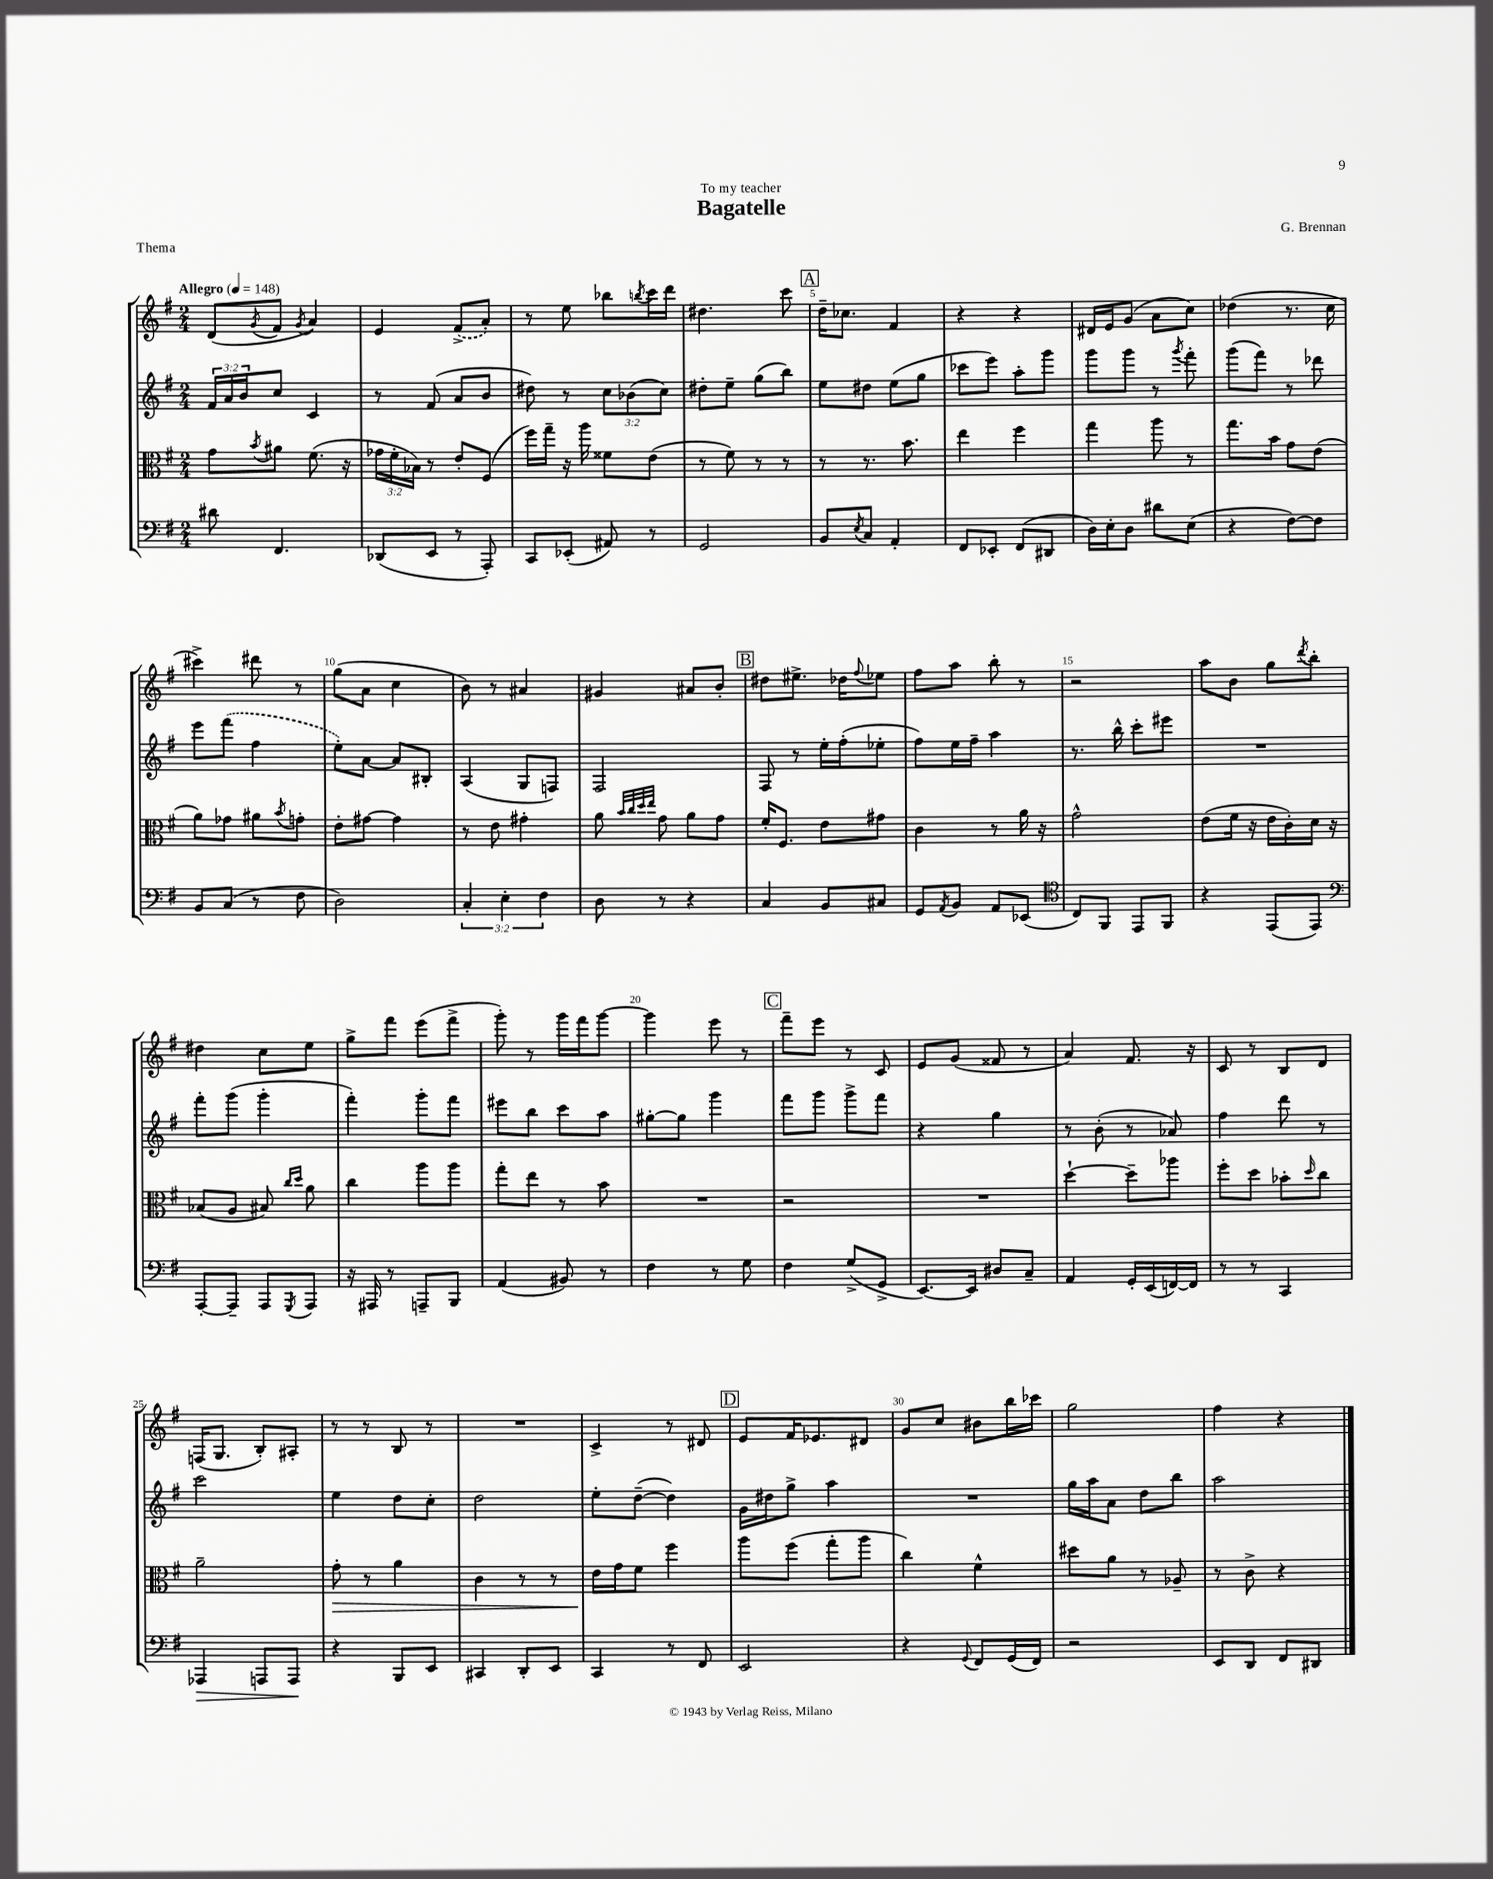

**kern	**kern	**kern	**kern
*staff4	*staff3	*staff2	*staff1
*clefF4	*clefC3	*clefG2	*clefG2
*k[f#]	*k[f#]	*k[f#]	*k[f#]
*M2/4	*M2/4	*M2/4	*M2/4
*MM148	*MM148	*MM148	*MM148
8d#\	8g\L	24f#/LL	(8d/L
.	.	24a/	.
.	.	24b/J	.
.	8qb/	.	8qg/
4.FF#/	8a#\J	8cc/J	8f#/J
.	.	.	8qg/
.	(8.f#\	4c/	4a/)
.	16r	.	.
=	=	=	=
(8DD-/L	24g-\LL	8r	4e/
.	24f#'\	.	.
.	24B-\JJ)	.	.
8EE/J	8r	(8f#/	.
8r	8e'/L	8a/L	(8f#^/L
8AAA'/)	(8F#/J	8b/J	8a'/J)
=	=	=	=
8CC/L	16ff#\LL)	8dd#\)	8r
.	16gg~\JJ	.	.
(8EE-'/J	16r	8r	8ee\
.	16aa\	.	.
8AA#/)	8f##\L	12cc\L	8bb-\L
.	.	(12b-\	.
.	.	.	8qbb/
8r	(8e\J	.	16ccc\L
.	.	12cc\J)	.
.	.	.	16ddd\JJ
=	=	=	=
2GG/	8r	8dd#'\L	4.dd#\
.	8f#\)	8ee~\J	.
.	8r	(8gg\L	.
.	8r	8bb\J)	8ccc\
=	=	=	=
8BB/L	8r	8ee\L	16dd~\LK
.	.	.	8.cc-\J
8qE/	.	.	.
8C/J	8.r	8dd#\J	.
4AA'/	.	(8ee\L	4f#/
.	8.b\	.	.
.	.	8gg\J	.
=	=	=	=
8FF#/L	4ee\	8ccc-\L	4r
8EE-'/J	.	8eee\J)	.
(8FF#/L	4ff#\	8aa'\L	4r
8DD#/J	.	8ggg\J	.
=	=	=	=
16D\LL)	4gg\	8ggg\L	16d#/LL
16E'\J	.	.	16e/J
8D\J	.	8ggg\J	(8g/J
8d#\L	8aa\	8r	8a\L
.	.	8qggg/	.
(8E\J	8r	8fff#'\	8cc\J)
=	=	=	=
4r	8.gg\L	(8ggg\L	(4dd-\
.	.	8fff#\J)	.
.	16b\Jk	.	.
[8F#\L)	8g\L	8r	8.r
8F#\]J	(8e\J	8ddd-\	.
.	.	.	16cc\
=	=	=	=
8BB/L	8a\L)	8eee\L	4ccc#^\)
(8C/J	8g-\J	(8fff#\J	.
8r	8a#\L	4ff#\	8ddd#\
.	8qb/	.	.
8F#\	8g'\J	.	8r
=	=	=	=
2D\)	8e'\L	8ee'\L)	(8gg\L
.	[8g#\J	[8a\J	8a\J
.	4g#\]	8a/]L	4cc\
.	.	8B#'/J	.
=	=	=	=
6C'/	8r	(4A/	8b\)
.	8e\	.	8r
6E'\	.	.	.
.	4g#'\	8G/L	4a#/
6F#\	.	.	.
.	.	8F/J)	.
=	=	=	=
8D\	8a\	2F#/	4g#/
.	32qqb/LLL	.	.
.	32qqcc/	.	.
.	32qqdd/	.	.
.	32qqee/JJJ	.	.
8r	8g\	.	.
4r	8a\L	.	8a#/L
.	8g\J	.	8b'/J
=	=	=	=
4C/	16f#'/LK	8F#/	8dd#\L
.	8.F#/J	.	.
.	.	8r	8.ee#^\J
8BB/L	8e\L	16ee'\LL	.
.	.	(16ff#'\J	16dd-\LK
.	.	.	8qqff#/
8C#/J	8g#\J	8ee-'\J	8ee-\J
=	=	=	=
8GG/L	4c\	8ff#\L)	8ff#\L
8qAA/	.	.	.
8BB/J	.	16ee\L	8aa\J
.	.	16ff#~\JJ	.
8AA/L	8r	4aa\	8bb'\
(8EE-/J	16a\	.	8r
.	16r	.	.
=	=	=	=
*clefC4	*	*	*
8C/L)	2g^^\	8.r	2r
8FF#/J	.	.	.
.	.	16bb^^\	.
8EE/L	.	8ccc'\L	.
8FF#/J	.	8eee#\J	.
=	=	=	=
4r	(8e\L	2r	8aa\L
.	16f#\Jk	.	8b\J
.	16r	.	.
(8EE/L	16e\LL	.	8gg\L
.	16c'\)	.	.
.	.	.	8qddd/
8EE/J)	16d\JJ	.	8bb'\J
.	16r	.	.
=	=	=	=
*clefF4	*	*	*
[8AAA'/L	(8B-/L	8fff#'\L	4dd#\
8AAA~/]J	8A/J	(8ggg\J	.
8AAA/L	8B#/)	4ggg'\	8cc\L
.	16qqcc/LL	.	.
8qGGG/	16qqdd/JJ	.	.
8AAA/J	8a\	.	8ee\J
=	=	=	=
16r	4cc\	4fff#'\)	8gg^\L
16AAA#/	.	.	.
8r	.	.	8fff#\J
8AAA~/L	8aa\L	8ggg'\L	(8eee\L
8BBB/J	8aa\J	8fff#\J	8fff#^\J
=	=	=	=
(4AA/	8gg'\L	8eee#\L	8ggg'\)
.	8ee\J	8bb\J	8r
8BB#/)	8r	8ccc\L	16ggg\LL
.	.	.	16fff#\J
8r	8b\	8aa\J	[8ggg\J
=	=	=	=
4F#\	2r	[8gg#'\L	4ggg\]
.	.	8gg#\]J	.
8r	.	4ggg\	8eee\
8G\	.	.	8r
=	=	=	=
4F#\	2r	8fff#\L	8fff#~\L
.	.	8ggg\J	8eee\J
(8G^/L	.	8ggg^\L	8r
8GG^/J	.	8fff#\J	8c/
=	=	=	=
[8.EE/L)	2r	4r	8e/L
.	.	.	(8g/J
16EE/]Jk	.	.	.
8D#/L	.	4gg\	8f##/
8C~/J	.	.	8r
=	=	=	=
4AA/	[4dd`\	8r	4a/)
.	.	(8b'\	.
16GG'/LL	8dd~\]L	8r	8.f#/
(16EE/	.	.	.
[16FF/)	8aa-\J	8a-/)	.
16FF/]JJ	.	.	16r
=	=	=	=
8r	8ff#'\L	4ff#\	8c/
8r	8dd\J	.	8r
4CC/	8b-'\L	8ddd\	8B/L
.	16qqdd/	.	.
.	8cc\J	8r	8d/J
=	=	=	=
4AAA-/	2a~\	2ccc\	(16F/LK
.	.	.	8.G/J
8AAA/L	.	.	8B'/L)
8AAA/J	.	.	8A#'/J
=	=	=	=
4r	8g'\	4ee\	8r
.	8r	.	8r
8BBB/L	4a\	8dd\L	8B/
8EE/J	.	8cc'\J	8r
=	=	=	=
4CC#/	4c\	2dd\	2r
8DD'/L	8r	.	.
8EE/J	8r	.	.
=	=	=	=
4CC/	16e\LL	8ee'\L	4c^/
.	16g\J	.	.
.	8f#\J	([8dd~\J	.
8r	4ff#\	4dd\])	8r
8FF#/	.	.	8d#/
=	=	=	=
2EE/	8aa\L	16g\LL	8e/L
.	.	16dd#\J	.
.	(8ff#\J	8gg^\J	16f#/K
.	.	.	8.e-/
.	8gg'\L	4aa\	.
.	8aa\J	.	8d#/J
=	=	=	=
4r	4cc\)	2r	8g/L
.	.	.	8cc/J
8qqGG/	.	.	.
8FF#/L	4f#^^\	.	8b#\L
(16GG/L	.	.	16bb\L
16FF#/JJ)	.	.	16ccc-\JJ
=	=	=	=
2r	8dd#\L	16gg\LL	2gg\
.	.	16aa\J	.
.	8a\J	8a\J	.
.	8r	8dd\L	.
.	8A-~/	8bb\J	.
=	=	=	=
8EE/L	8r	2aa\	4ff#\
8DD/J	8c^\	.	.
8FF#/L	4r	.	4r
8DD#/J	.	.	.
==	==	==	==
*-	*-	*-	*-
